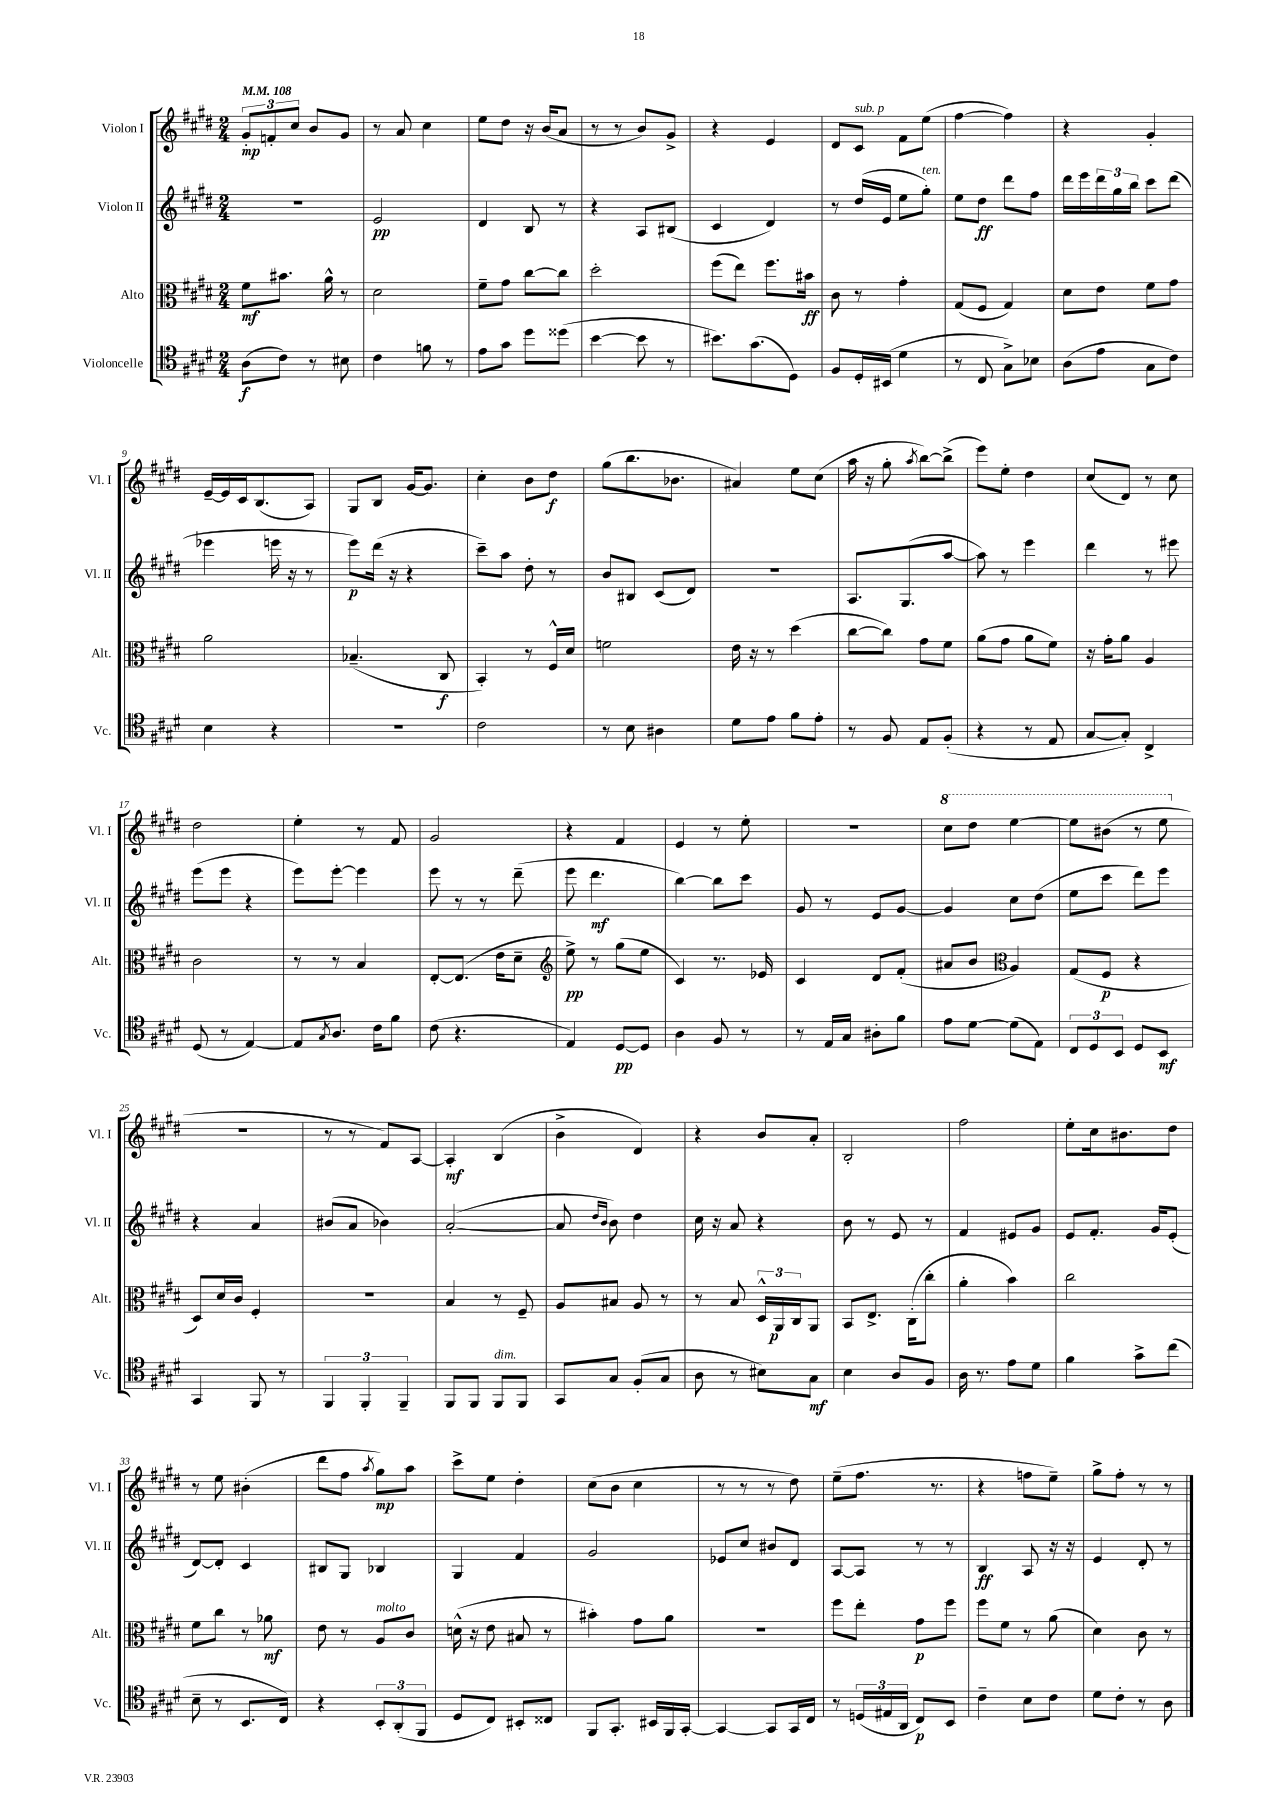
<<
\new StaffGroup <<
\new Staff = "s0" \with { instrumentName = "Violon I" shortInstrumentName = "Vl. I" } {
    \clef treble \key e \major \numericTimeSignature \time 2/4 \tempo 4 = 108
    \tuplet 3/2 { gis'8-.\mp f'8-. cis''8 } b'8 gis'8 |
    r8 a'8 cis''4 |
    e''8 dis''8 r16 b'16( a'8 |
    r8 r8 b'8) gis'8-> |
    r4 e'4 |
    dis'8 cis'8^\markup { \italic "sub. p" } fis'8 e''8( |
    fis''4~ fis''4) |
    r4 gis'4-. |
    e'16~-- e'16 cis'16 b8.( a8) |
    gis8 b8 gis'16~ gis'8. |
    cis''4-. b'8 dis''8\f |
    gis''8( b''8. bes'8. |
    ais'4) e''8 cis''8( |
    a''16 r16 gis''8-. \acciaccatura { a''8 } b''8~) b''8->( |
    e'''8) e''8-. dis''4 |
    cis''8( dis'8) r8 cis''8 |
    dis''2 |
    e''4-. r8 fis'8 |
    gis'2 |
    r4 fis'4 |
    e'4 r8 e''8-. |
    R2 |
    \ottava #1 cis'''8 dis'''8 e'''4~ |
    e'''8 bis''8( r8 e'''8 \ottava #0 |
    r2 |
    r8 r8 fis'8) a8~ |
    a4-.\mf b4( |
    b'4-> dis'4) |
    r4 b'8 a'8-. |
    b2-. |
    fis''2 |
    e''8-. cis''16 bis'8. dis''8 |
    r8 e''8 bis'4-.( |
    dis'''8 fis''8 \acciaccatura { a''8 } gis''8\mp) a''8 |
    cis'''8-> e''8 dis''4-. |
    cis''8( b'8 cis''4 |
    r8 r8 r8 dis''8) |
    e''8--( fis''8. r8. |
    r4 f''8 e''8--) |
    gis''8-> fis''8-. r8 r8 \bar "|." |
}
\new Staff = "s1" \with { instrumentName = "Violon II" shortInstrumentName = "Vl. II" } {
    \clef treble \key e \major \numericTimeSignature \time 2/4
    R2 |
    e'2\pp |
    dis'4 b8 r8 |
    r4 a8 bis8( |
    cis'4 dis'4) |
    r8 dis''16( e'16 e''8 gis''8-.^\markup { \italic "ten." }) |
    e''8 dis''8\ff dis'''8 fis''8 |
    dis'''16 e'''16 \tuplet 3/2 { dis'''16 gis''16 b''16 } cis'''8 dis'''8( |
    ees'''4 e'''16 r16 r8 |
    e'''8\p) dis'''16( r16 r4 |
    cis'''8--) a''8 dis''8-. r8 |
    b'8 bis8 cis'8( dis'8) |
    R2 |
    a8. gis8.( a''8~ |
    a''8) r8 e'''4 |
    dis'''4 r8 eis'''8 |
    e'''8( e'''8 r4 |
    e'''8) e'''8~-. e'''4 |
    e'''8 r8 r8 dis'''8--( |
    e'''8 dis'''4.\mf |
    b''4~) b''8 cis'''8 |
    gis'8 r8 e'8 gis'8~ |
    gis'4 cis''8 dis''8( |
    e''8 cis'''8 dis'''8) e'''8 |
    r4 a'4 |
    bis'8( a'8 bes'4) |
    a'2~-.( |
    a'8 \grace { dis''16 b'16 } b'8) dis''4 |
    cis''16 r16 a'8 r4 |
    b'8 r8 e'8 r8 |
    fis'4 eis'8 gis'8 |
    e'8 fis'8.-. gis'16 e'8-.( |
    dis'8~) dis'8-. cis'4 |
    bis8 gis8 bes4 |
    gis4 fis'4 |
    gis'2 |
    ees'8 cis''8 bis'8 dis'8 |
    a8~ a8 r8 r8 |
    b4\ff a8 r16 r16 |
    e'4 dis'8-. r8 \bar "|." |
}
\new Staff = "s2" \with { instrumentName = "Alto" shortInstrumentName = "Alt." } {
    \clef alto \key e \major \numericTimeSignature \time 2/4
    fis'8\mf bis'8. a'16-^ r8 |
    dis'2 |
    fis'8-- gis'8 cis''8~ cis''8 |
    dis''2-. |
    fis''8( e''8) fis''8. bis'16\ff |
    cis'8 r8 gis'4-. |
    gis8( fis8 gis4) |
    dis'8 e'8 fis'8 gis'8 |
    a'2 |
    bes4.--( cis8\f |
    b,4-.) r8 fis16-^ dis'16 |
    f'2 |
    e'16 r16 r8 dis''4( |
    cis''8~ cis''8) gis'8 fis'8 |
    a'8( gis'8 a'8 fis'8) |
    r16 gis'16-. a'8 a4 |
    cis'2 |
    r8 r8 b4 |
    e8~-. e8.( e'16 dis'8-- |
    \clef treble e''8->\pp) r8 gis''8( e''8 |
    cis'4) r8. ees'16 |
    cis'4 dis'8 fis'8-.( |
    ais'8 b'8 \clef alto a4) |
    gis8( fis8\p r4 |
    dis8) dis'16 cis'16 fis4-. |
    r2 |
    b4 r8 fis8-- |
    a8 bis8 a8 r8 |
    r8 b8 \tuplet 3/2 { dis16-^ a,16\p cis16 } a,8 |
    b,8 e8.-> cis16-.( cis''8-. |
    a'4-. b'4) |
    cis''2 |
    fis'8 cis''8 r8 aes'8\mf |
    e'8 r8 a8^\markup { \italic "molto" } cis'8 |
    d'16-^( r16 e'8 bis8 r8 |
    bis'4-.) gis'8 a'8 |
    R2 |
    fis''8 e''8-. gis'8\p fis''8 |
    fis''8 fis'8 r8 a'8( |
    dis'4) cis'8 r8 \bar "|." |
}
\new Staff = "s3" \with { instrumentName = "Violoncelle" shortInstrumentName = "Vc." } {
    \clef tenor \key e \major \numericTimeSignature \time 2/4
    a8\f( cis'8) r8 bis8 |
    cis'4 f'8 r8 |
    e'8 gis'8 dis''8 disis''8( |
    b'4~ b'8 r8 |
    bis'8.) gis'8.( dis8) |
    fis8 dis16-. bis,16( dis'4 |
    r8 cis8 gis8->) bes8 |
    a8( e'8 gis8 cis'8) |
    b4 r4 |
    R2 |
    cis'2 |
    r8 b8 ais4 |
    dis'8 e'8 fis'8 e'8-. |
    r8 fis8 e8 fis8-.( |
    r4 r8 e8 |
    gis8~ gis8-.) cis4-> |
    dis8( r8 e4~) |
    e8 \acciaccatura { gis8 } a8. cis'16 fis'8 |
    cis'8( r4. |
    e4) dis8~\pp dis8 |
    a4 fis8 r8 |
    r8 e16 gis16 ais8-. fis'8 |
    e'8 dis'8~ dis'8( e8) |
    \tuplet 3/2 { cis8 dis8 b,8 } dis8 b,8\mf |
    gis,4 fis,8 r8 |
    \tuplet 3/2 { fis,4 fis,4-. fis,4-- } |
    fis,8 fis,8 fis,8^\markup { \italic "dim." } fis,8 |
    gis,8 gis8 fis8-.( gis8 |
    a8 r8 bis8) gis8\mf |
    b4 a8 fis8 |
    a16 r8. e'8 dis'8 |
    fis'4 gis'8-> cis''8( |
    b8-- r8 b,8. cis16) |
    r4 \tuplet 3/2 { b,8-. a,8-.( fis,8 } |
    dis8 cis8) bis,8-. cisis8 |
    fis,8 gis,8.-. bis,16 fis,16 gis,16~-. |
    gis,4~ gis,8 gis,16 cis16 |
    r8 \tuplet 3/2 { d16( eis16 a,16 } cis8\p) b,8 |
    cis'4-- b8 cis'8 |
    dis'8 cis'8-. r8 a8 \bar "|." |
}
>>
>>
